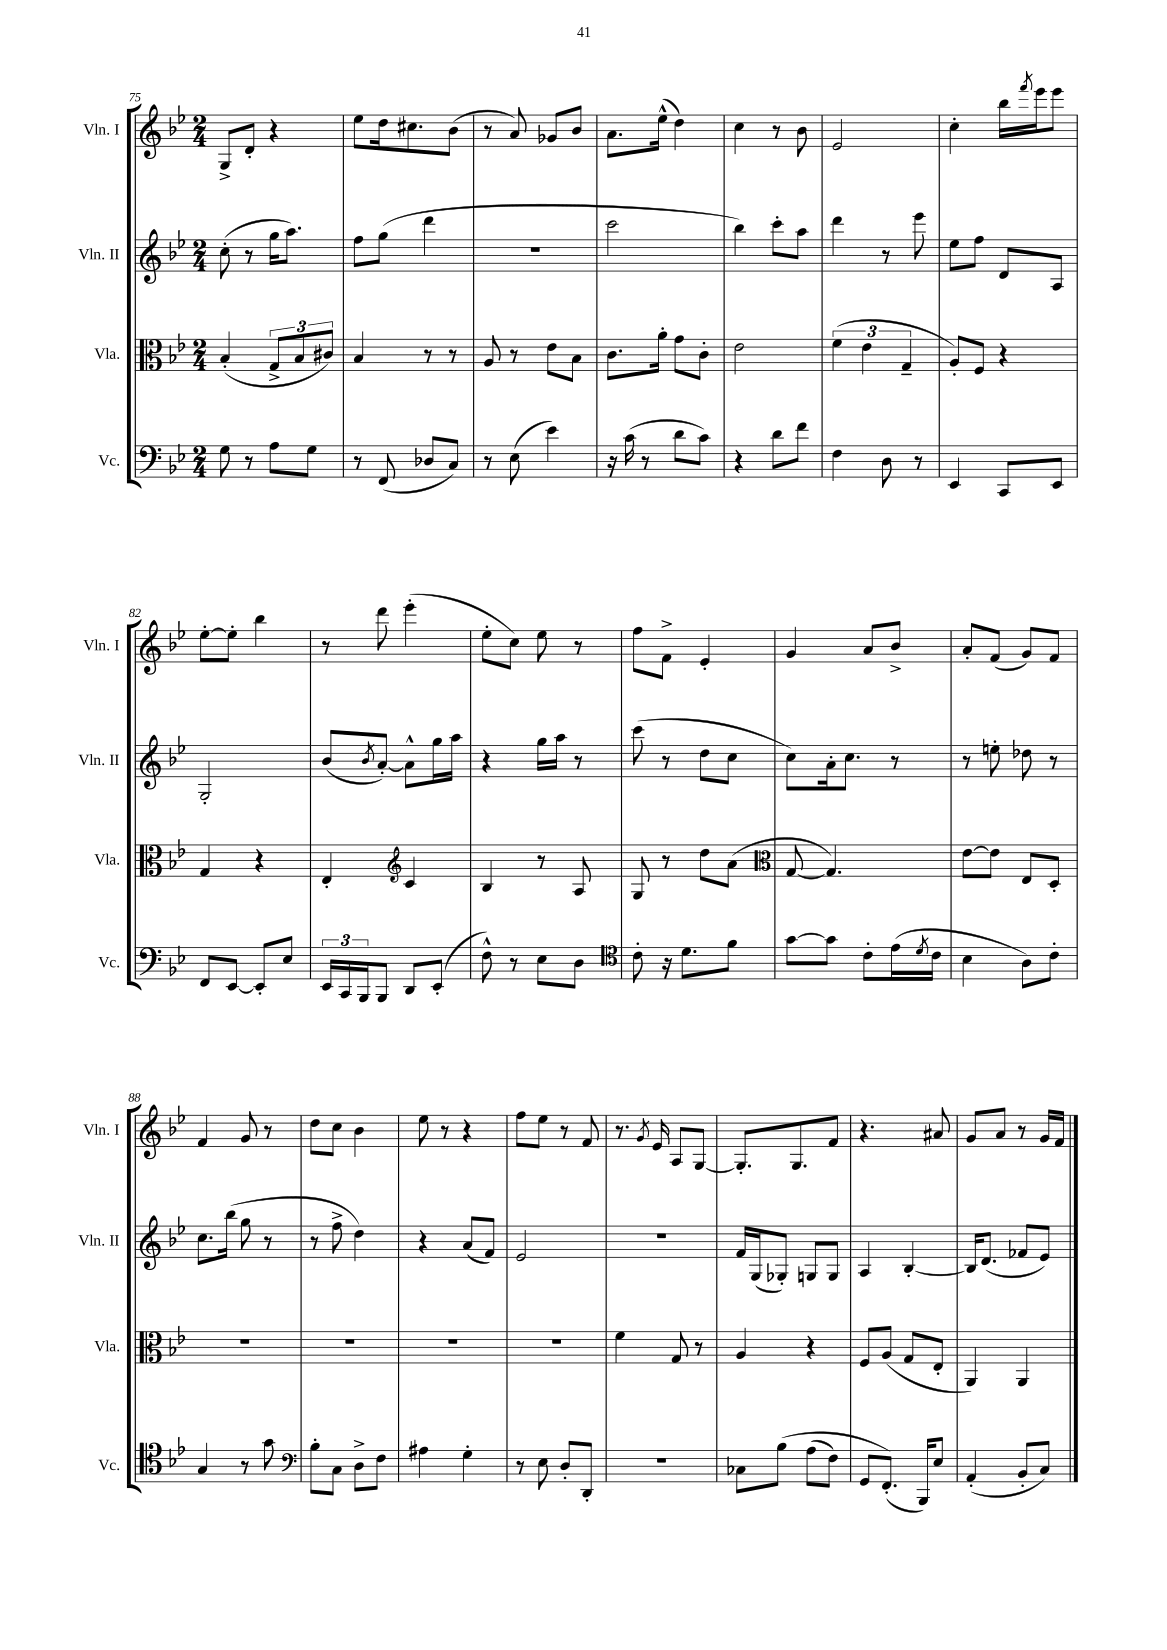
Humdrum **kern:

**kern	**kern	**kern	**kern
*staff4	*staff3	*staff2	*staff1
*clefF4	*clefC3	*clefG2	*clefG2
*k[b-e-]	*k[b-e-]	*k[b-e-]	*k[b-e-]
*M2/4	*M2/4	*M2/4	*M2/4
8G	(4B-'	(8cc'	8G^
8r	.	8r	8d'
8A	12G^	16gg	4r
.	.	8.aa)	.
.	12B-	.	.
8G	.	.	.
.	12c#)	.	.
=	=	=	=
8r	4B-	8ff	8ee-
(8FF	.	(8gg	16dd
.	.	.	8.cc#
8D-	8r	4ddd	.
8C)	8r	.	(8b-
=	=	=	=
8r	8A	2r	8r
(8E-	8r	.	8a)
4e-)	8e-	.	8g-
.	8B-	.	8b-
=	=	=	=
16r	8.c	2ccc	8.a
(16c	.	.	.
8r	.	.	.
.	16a'	.	(16ee-^^
8d	8g	.	4dd)
8c)	8c'	.	.
=	=	=	=
4r	2e-	4bb-)	4cc
8d	.	8ccc'	8r
8f	.	8aa	8b-
=	=	=	=
4F	(6f	4ddd	2e-
.	6e-	.	.
8D	.	8r	.
.	6G~	.	.
8r	.	8eee-	.
=	=	=	=
4EE-	8A')	8ee-	4cc'
.	8F	8ff	.
8CC	4r	8d	16bb-
.	.	.	8qfff
.	.	.	16eee-
8EE-	.	8A	8eee-
=	=	=	=
8FF	4G	2G'	[8ee-'
[8EE-	.	.	8ee-']
8EE-']	4r	.	4bb-
8E-	.	.	.
=	=	=	=
24EE-	4E-'	(8b-	8r
24CC	.	.	.
24BBB-	.	.	.
.	.	8qb-	.
8BBB-	.	[8a')	8ddd
*	*clefG2	*	*
8DD	4c	8a^^]	(4eee-'
(8EE-'	.	16gg	.
.	.	16aa	.
=	=	=	=
8F^^)	4B-	4r	8ee-'
8r	.	.	8cc)
8E-	8r	16gg	8ee-
.	.	16aa	.
8D	8A	8r	8r
=	=	=	=
*clefC4	*	*	*
8c'	8G	(8ccc	8ff
16r	8r	8r	8f^
8.d	.	.	.
.	8dd	8dd	4e-'
8f	(8a	8cc	.
=	=	=	=
*	*clefC3	*	*
[8g	[8G	8cc)	4g
8g]	4.G])	16a'	.
.	.	8.cc	.
8c'	.	.	8a
(16e-	.	8r	8b-^
8qd	.	.	.
16c	.	.	.
=	=	=	=
4B-	[8e-	8r	8a'
.	8e-]	8ee'	(8f
8A)	8E-	8dd-	8g)
8c'	8D'	8r	8f
=	=	=	=
4G	2r	8.cc	4f
.	.	(16bb-	.
8r	.	8gg	8g
8g	.	8r	8r
=	=	=	=
*clefF4	*	*	*
8B-'	2r	8r	8dd
8C	.	8ff^	8cc
8D^	.	4dd)	4b-
8F	.	.	.
=	=	=	=
4A#	2r	4r	8ee-
.	.	.	8r
4G'	.	(8a	4r
.	.	8f)	.
=	=	=	=
8r	2r	2e-	8ff
8E-	.	.	8ee-
8D'	.	.	8r
8DD'	.	.	8f
=	=	=	=
2r	4f	2r	8.r
.	.	.	8qg
.	.	.	16e-
.	8G	.	8A
.	8r	.	[8G
=	=	=	=
8C-	4A	16f	8.G']
.	.	(16G	.
&(8B-	.	8G-')	.
.	.	.	8.G
(8A	4r	8G	.
8F)	.	8G	8f
=	=	=	=
8GG	8F	4A	4.r
(8.FF'&)	(8A	.	.
.	8G	[4B-'	.
16BBB-)	.	.	.
8E-	8E-'	.	8a#
=	=	=	=
(4AA'	4AA)	16B-]	8g
.	.	(8.d	.
.	.	.	8a
8BB-'	4AA	8f-	8r
8C)	.	8e-)	16g
.	.	.	16f
==	==	==	==
*-	*-	*-	*-
